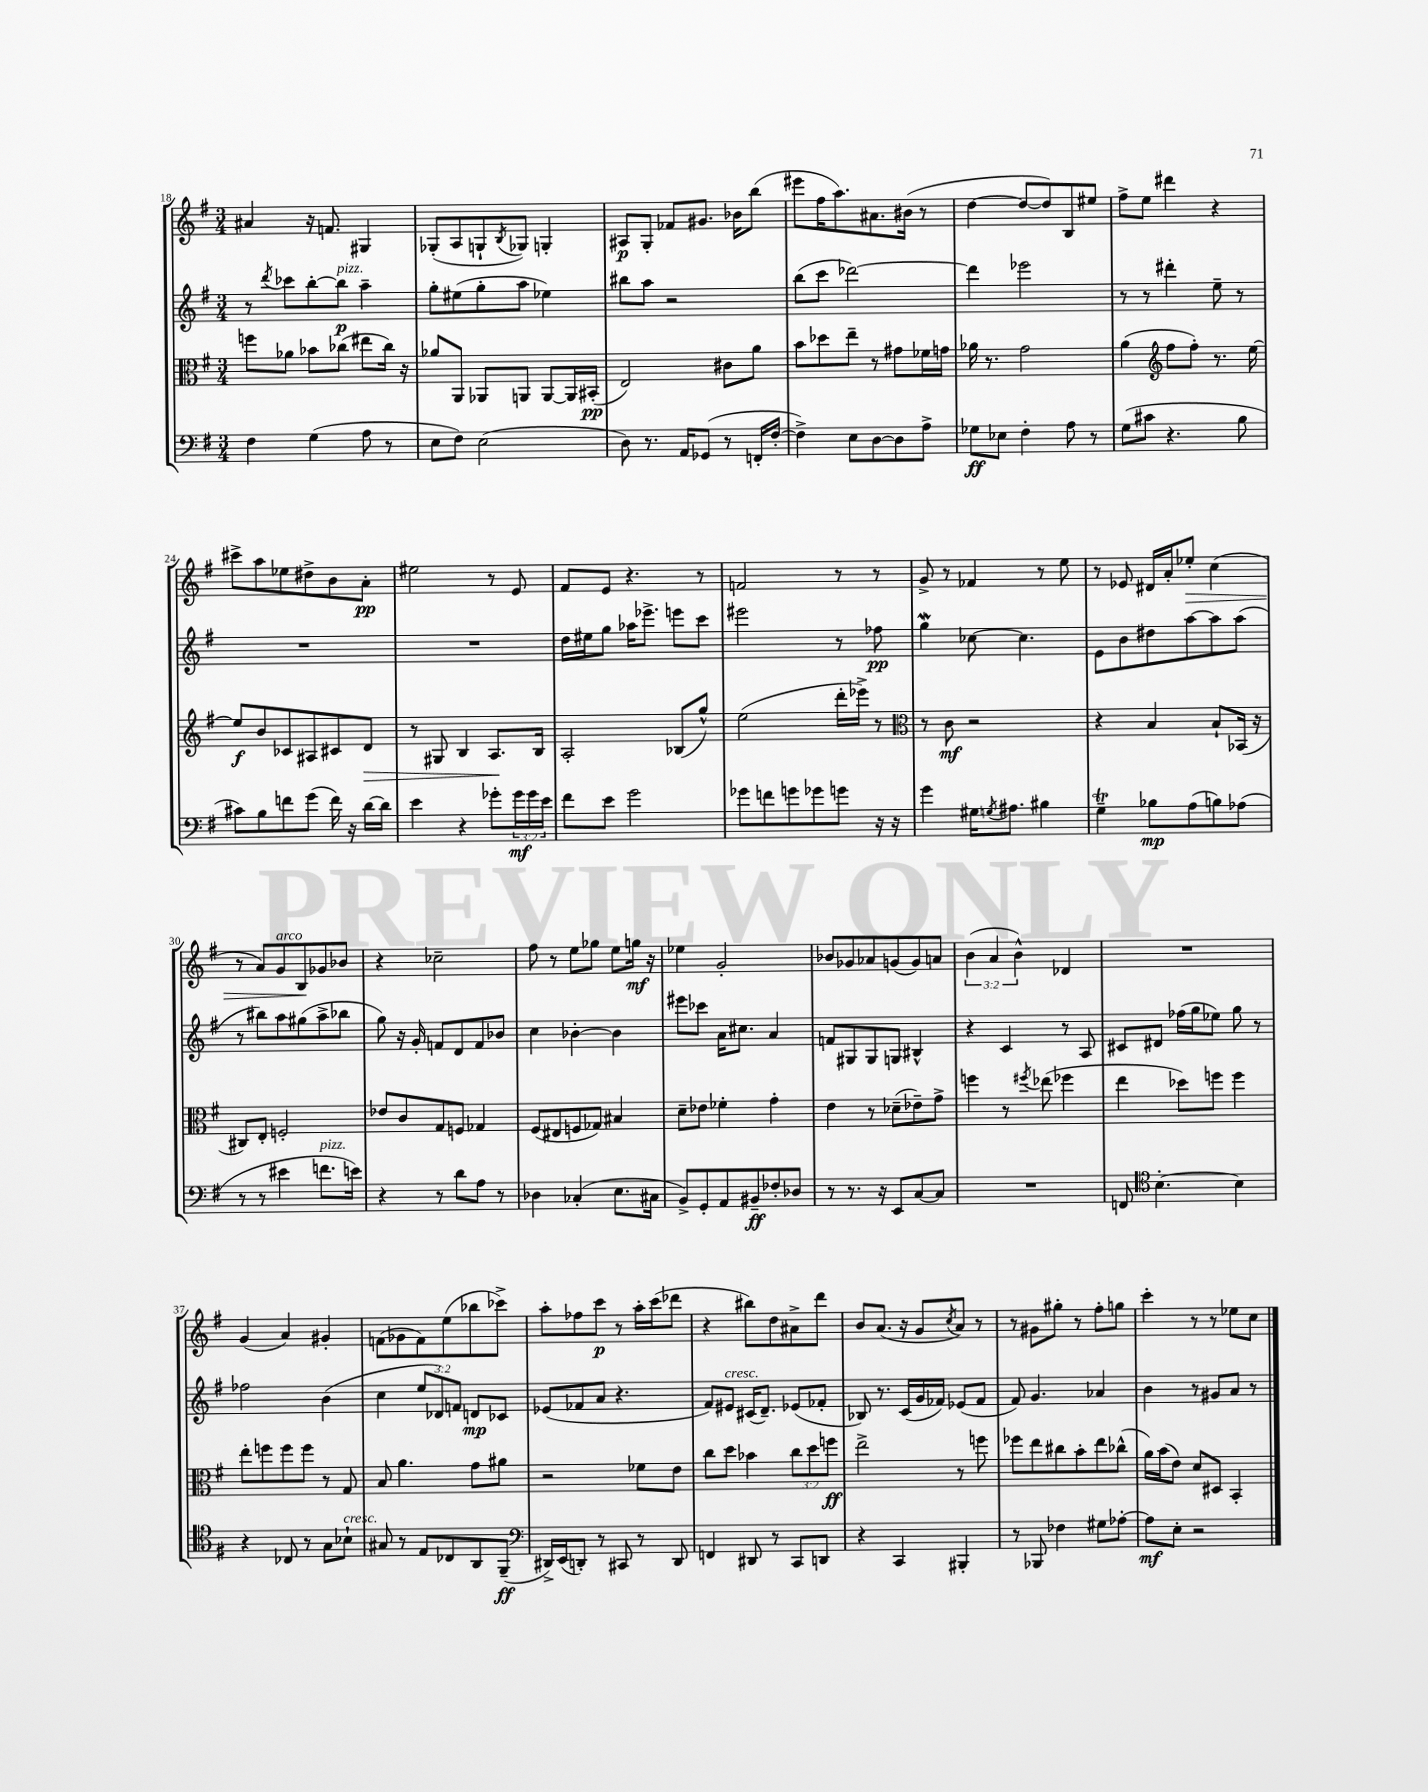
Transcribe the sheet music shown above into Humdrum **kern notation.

**kern	**dynam	**kern	**dynam	**kern	**dynam	**kern	**dynam
*part4	*part4	*part3	*part3	*part2	*part2	*part1	*part1
*staff4	*staff4	*staff3	*staff3	*staff2	*staff2	*staff1	*staff1
*clefF4	*	*clefC3	*	*clefG2	*	*clefG2	*
*k[f#]	*	*k[f#]	*	*k[f#]	*	*k[f#]	*
*M3/4	*	*M3/4	*	*M3/4	*	*M3/4	*
=18	=18	=18	=18	=18	=18	=18	=18
4F#\	.	8ffn\L	.	8r	.	4a#X/	.
.	.	.	.	8qddd/	.	.	.
.	.	8a-X\J	.	8ccc-X\L	.	.	.
(4G\	.	8b-X\L	.	[8bb'\	.	16r	.
.	.	.	.	.	.	8.fn/	.
!	!	!	!	!LO:TX:a:i:t=pizz.	!	!	!
.	.	(8cc-X\J	.	8bb\J]	p	.	.
8A\	.	8ee#X\L	.	4aa~\	.	4G#X/	.
8r	.	16cc-\Jk)	.	.	.	.	.
.	.	16r	.	.	.	.	.
=19	=19	=19	=19	=19	=19	=19	=19
8E\L	.	8a-X/L	.	8gg'\L	.	(8G-X'/L	.
8F#\J)	.	8AA/J	.	(8ee#X\	.	8A/	.
(2E\	.	8AA-X/L	.	8gg'\	.	8Gn`/	.
.	.	.	.	.	.	8qB/	.
.	.	8AAn/J	.	8aa\J	.	8G-X/J)	.
.	.	[8AA/L	.	4ee-X\)	.	4Gn'/	.
.	.	16AA/L]	.	.	.	.	.
.	.	(16BB#X'/JJ	pp	.	.	.	.
=20	=20	=20	=20	=20	=20	=20	=20
8D\)	.	2E/)	.	8bb#X\L	.	8A#X/L	p
8.r	.	.	.	8aa\J	.	8G'/J	.
.	.	.	.	2r	.	8f-X/L	.
16AA/KL	.	.	.	.	.	.	.
(8GG-X/J	.	.	.	.	.	8.g#X/J	.
8r	.	8c#X\L	.	.	.	.	.
.	.	.	.	.	.	16b-X\KL	.
16FFn'/LL	.	8a\J	.	.	.	(8bb\J	.
[16F#'/JJ	.	.	.	.	.	.	.
=21	=21	=21	=21	=21	=21	=21	=21
4F#^\])	.	8b\L	.	(8bb\L	.	8eee#X\L	.
.	.	8dd-X\	.	8ccc\J	.	16ff#\K	.
.	.	.	.	.	.	8.aa\)	.
8E\L	.	8ee~\J	.	[2ddd-X\)	.	.	.
[8D\	.	8r	.	.	.	8.a#X\	.
8D\]	.	8g#X\L	.	.	.	.	.
.	.	.	.	.	.	(16b#X\Jk	.
8A^\J	.	16f-X\L	.	.	.	8r	.
.	.	16gn\JJ	.	.	.	.	.
=22	=22	=22	=22	=22	=22	=22	=22
8G-X\L	ff	16a-X\	.	4ddd-\]	.	[4dd\	.
.	.	8.r	.	.	.	.	.
8E-X\J	.	.	.	.	.	.	.
4F#'\	.	2g\	.	2eee-X\	.	8dd/L_	.
.	.	.	.	.	.	8dd/])	.
8A\	.	.	.	.	.	8B/	.
8r	.	.	.	.	.	8ee#X/J	.
=23	=23	=23	=23	=23	=23	=23	=23
(8G\L	.	(4a\	.	8r	.	8ff#^\L	.
8c#X\J	.	.	.	8r	.	8ee\J	.
*	*	*clefG2	*	*	*	*	*
4.r	.	8ff#\L	.	4ddd#X'\	.	4ddd#X\	.
.	.	8ff#'\J)	.	.	.	.	.
.	.	8.r	.	8ee~\	.	4r	.
8B\	.	.	.	8r	.	.	.
.	.	[16ee\	.	.	.	.	.
!!LO:LB:g=z
=24	=24	=24	=24	=24	=24	=24	=24
8c#X\L)	.	8ee/L]	f	2.r	.	8ccc#X^\L	.
8B\	.	8b/	.	.	.	8aa\	.
8fn\	.	8c-X/	.	.	.	8ee-X\	.
(8g\J	.	8A#X/	.	.	.	8dd#X^\	.
16f\)	.	8c#X/	.	.	.	8b\	.
16r	.	.	.	.	.	.	.
!	!	!	!LO:HP:b	!	!	!	!
[16d\LL	.	8d/J	>	.	.	8a'\J	pp
16d\JJ]	.	.	.	.	.	.	.
=25	=25	=25	=25	=25	=25	=25	=25
4e\	.	8r	.	2.r	.	2ee#X\	.
.	.	8G#X/	.	.	.	.	.
4r	.	4B/	.	.	.	.	.
8g-X'\L	.	8.A/L	.	.	.	8r	.
24g-\L	mf	.	.	.	.	8e/	.
24g-\	.	.	.	.	.	.	.
.	.	16B/Jk	]	.	.	.	.
24e\JJ	.	.	.	.	.	.	.
=26	=26	=26	=26	=26	=26	=26	=26
8f#\L	.	2A'/	.	16dd\LL	.	8f#/L	.
.	.	.	.	16ee#X\J	.	.	.
8e\J	.	.	.	8gg\J	.	8e/J	.
2g\	.	.	.	16aa-X\KL	.	4.r	.
.	.	.	.	8.eee-X^\J	.	.	.
.	.	(8B-X/L	.	8eeen\L	.	.	.
.	.	8gg^^/J)	.	8ccc\J	.	8r	.
=27	=27	=27	=27	=27	=27	=27	=27
8g-X\L	.	(2ee\	.	2eee#X\	.	2fn/	.
8fn\	.	.	.	.	.	.	.
8gn\	.	.	.	.	.	.	.
8g-X\	.	.	.	.	.	.	.
8gn\J	.	16ddd'\LL	.	8r	.	8r	.
.	.	16eee-X^\JJ)	.	.	.	.	.
16r	.	8r	.	8ff-X\	pp	8r	.
16r	.	.	.	.	.	.	.
=28	=28	=28	=28	=28	=28	=28	=28
*	*	*clefC3	*	*	*	*	*
4g\	.	8r	.	4ggw\	.	8g^/	.
.	.	8c\	mf	.	.	8r	.
16G#X\KL	.	2r	.	[8cc-X\	.	4f-X/	.
8qGn/	.	.	.	.	.	.	.
8.A#X\J	.	.	.	.	.	.	.
.	.	.	.	4.cc-\]	.	.	.
4B#X\	.	.	.	.	.	8r	.
.	.	.	.	.	.	8ee\	.
=29	=29	=29	=29	=29	=29	=29	=29
4GT~\	.	4r	.	8e\L	.	8r	.
.	.	.	.	8b\	.	8e-X/	.
8B-X\L	mp	4B/	.	8dd#X\	.	16d#X/LL	.
.	.	.	.	.	.	16a'/J	.
!	!	!	!	!	!	!	!LO:HP:b
(8A\	.	.	.	[8aa\	.	8ee-X'/J	>
8Bn\)	.	8B`/L	.	8aa\]	.	(4cc\	.
(8A-X\J	.	(16BB-X/Jk	.	(8aa\J	.	.	.
.	.	16r	.	.	.	.	.
!!LO:LB:g=z
=30	=30	=30	=30	=30	=30	=30	=30
8r	.	8C#X/L)	.	8r	.	8r	.
8r	.	8E'/J	.	8bb#X\L)	.	8a/L)	.
!	!	!	!	!	!	!LO:TX:a:i:t=arco	!
4e#X\	.	2Fn'/	.	8aa\	.	8g/	.
.	.	.	.	(8gg#X\	.	8B/	.
!LO:TX:a:i:t=pizz.	!	!	!	!	!	!	!
8.fn\L	.	.	.	8aa^\	.	8g-X/	]
.	.	.	.	8bb-X\J	.	8b-X/J	.
16en\Jk)	.	.	.	.	.	.	.
=31	=31	=31	=31	=31	=31	=31	=31
4r	.	8e-X/L	.	8gg\)	.	4r	.
.	.	8c/	.	16r	.	.	.
.	.	.	.	16g'/	.	.	.
8r	.	8G/	.	8fn/L	.	2cc-X~\	.
8d\L	.	8Fn/J	.	8d/	.	.	.
8A\J	.	4G-X/	.	8f/	.	.	.
8r	.	.	.	8b-X/J	.	.	.
=32	=32	=32	=32	=32	=32	=32	=32
4D-X\	.	(8F#/L	.	4cc\	.	8ff#\	.
.	.	8E#X/	.	.	.	8r	.
(4C-X'/	.	8Fn/	.	[4b-X'\	.	8ee\L	.
.	.	8G-X/J)	.	.	.	8gg-X\J	.
8.E\L	.	4B#X/	.	4b-\]	.	8ee\L	.
.	.	.	.	.	.	16ggn\Jk	mf
16C#X\Jk	.	.	.	.	.	16r	.
=33	=33	=33	=33	=33	=33	=33	=33
8BB^/L)	.	8d~\L	.	8eee#X\L	.	4ee-X\	.
8GG'/	.	8e-X\J	.	8ccc-X\J	.	.	.
8AA/	.	4f-X'\	.	16a\KL	.	2g'/	.
.	.	.	.	8.cc#X\J	.	.	.
8BB#X~/	ff	.	.	.	.	.	.
8F-X'/	.	4g'\	.	4a/	.	.	.
8D-X/J	.	.	.	.	.	.	.
=34	=34	=34	=34	=34	=34	=34	=34
8r	.	4e\	.	8fn/L	.	8b-X/L	.
8.r	.	.	.	8G#X/	.	8g-X/	.
.	.	8r	.	8G#/	.	8a-X/	.
16r	.	.	.	.	.	.	.
8EE/L	.	(8d-X~\L	.	8Gn/J	.	(8gn/	.
[8C/	.	8e-X~\)	.	4B#X^^/	.	8g/)	.
8C/J]	.	8g^\J	.	.	.	8an/J	.
=35	=35	=35	=35	=35	=35	=35	=35
2.r	.	4ffn\	.	4r	.	(6b\	.
.	.	.	.	.	.	6a/	.
.	.	8r	.	4c/	.	.	.
.	.	.	.	.	.	6b^^\)	.
.	.	8qff#X/	.	.	.	.	.
.	.	(8ee-X\	.	.	.	.	.
.	.	4ff-X\	.	8r	.	4d-X/	.
.	.	.	.	8A/	.	.	.
=36	=36	=36	=36	=36	=36	=36	=36
8FFn/	.	4ee\	.	8c#X/L	.	2.r	.
*clefC4	*	*	*	*	*	*	*
[4.B'\	.	.	.	8d#X/J	.	.	.
.	.	8dd-X\L)	.	(16ff-X\LL	.	.	.
.	.	.	.	16gg\J	.	.	.
.	.	8ffn\J	.	8ee-X\J)	.	.	.
4B\]	.	4ff\	.	8gg\	.	.	.
.	.	.	.	8r	.	.	.
!!LO:LB:g=z
=37	=37	=37	=37	=37	=37	=37	=37
4r	.	8ee'\L	.	2ff-X\	.	(4g/	.
.	.	8ffn\	.	.	.	.	.
8C-X/	.	8ff\	.	.	.	4a/)	.
8r	.	8ff\J	.	.	.	.	.
8G\L	.	8r	.	(4b\	.	4g#X'/	.
!LO:TX:a:i:t=cresc.	!	!	!	!	!	!	!
8B-X`\J	.	8G/	.	.	.	.	.
=38	=38	=38	=38	=38	=38	=38	=38
8G#X/	.	8B/	.	4cc\	.	(8fn\L	.
8r	.	4.a\	.	.	.	8g-X\	.
8E/L	.	.	.	12ee/L	.	8f\)	.
.	.	.	.	12d-X/)	.	.	.
8C-X/	.	.	.	.	.	(8ee\	.
.	.	.	.	12fn/J	.	.	.
8AA/	.	8g\L	.	8dn/L	mp	8bb-X\	.
(8FF#~/J	ff	8a#X\J	.	8c-X/J	.	8ccc-X^\J)	.
=39	=39	=39	=39	=39	=39	=39	=39
*clefF4	*	*	*	*	*	*	*
16DD#X^/LL)	.	2r	.	(8e-X/L	.	8aa'\L	.
(16EE/J	.	.	.	.	.	.	.
8DDn'/J)	.	.	.	8f-X/	.	8ff-X\	.
8r	.	.	.	8a/J	.	8ccc\J	p
8CC#X/	.	.	.	4.r	.	8r	.
8r	.	8f-X\L	.	.	.	16aa'\LL	.
.	.	.	.	.	.	(16ccc\J	.
8DD/	.	8e\J	.	.	.	8ddd-X\J	.
=40	=40	=40	=40	=40	=40	=40	=40
4FFn/	.	8cc\L	.	8f#/L)	.	4r	.
!	!	!	!	!LO:TX:a:i:t=cresc.	!	!	!
.	.	8dd\J	.	8e#X/J	.	.	.
8DD#X/	.	4b-X\	.	(16c#X/KL	.	8bb#X\L)	.
.	.	.	.	8.d~/J)	.	.	.
8r	.	.	.	.	.	8dd\	.
8CC/L	.	12cc\L	.	(8e-X/L	.	8a#X^\	.
.	.	12dd\	.	.	.	.	.
8DDn/J	.	.	.	8f-X'/J	.	8ddd\J	.
.	.	12ffn\J	ff	.	.	.	.
=41	=41	=41	=41	=41	=41	=41	=41
4r	.	2ee^\	.	8B-X/)	.	8b/L	.
.	.	.	.	8.r	.	(8.a/J	.
4CC/	.	.	.	.	.	.	.
.	.	.	.	(16c/LL	.	16r	.
.	.	.	.	16g/	.	8g/L	.
.	.	.	.	16f-X/JJ)	.	.	.
.	.	.	.	.	.	8qcc/	.
4BBB#X'/	.	8r	.	(8e-X/L	.	8a/J)	.
.	.	8ffn\	.	8f-/J	.	8r	.
=42	=42	=42	=42	=42	=42	=42	=42
8r	.	8ff-X\L	.	8f#/)	.	8r	.
8BBB-X/	.	8ee\	.	4.g/	.	8g#X\L	.
4F-X\	.	8cc#X\	.	.	.	8gg#X'\J	.
.	.	8b'\	.	.	.	8r	.
8G#X\L	.	8ee\	.	4a-X/	.	8ff#'\L	.
[8A-X'\J	.	(8cc-X^^\J	.	.	.	8ggn\J	.
=43	=43	=43	=43	=43	=43	=43	=43
8A-\L]	mf	16a\LL)	.	4b\	.	4ccc'\	.
.	.	(16b\J	.	.	.	.	.
8E'\J	.	8e\J)	.	.	.	.	.
2r	.	8d/L	.	8r	.	8r	.
.	.	8D#X/J	.	8g#X/L	.	8r	.
.	.	4BB'/	.	8a/J	.	8ee-X\L	.
.	.	.	.	8r	.	8cc\J	.
==	==	==	==	==	==	==	==
*-	*-	*-	*-	*-	*-	*-	*-
